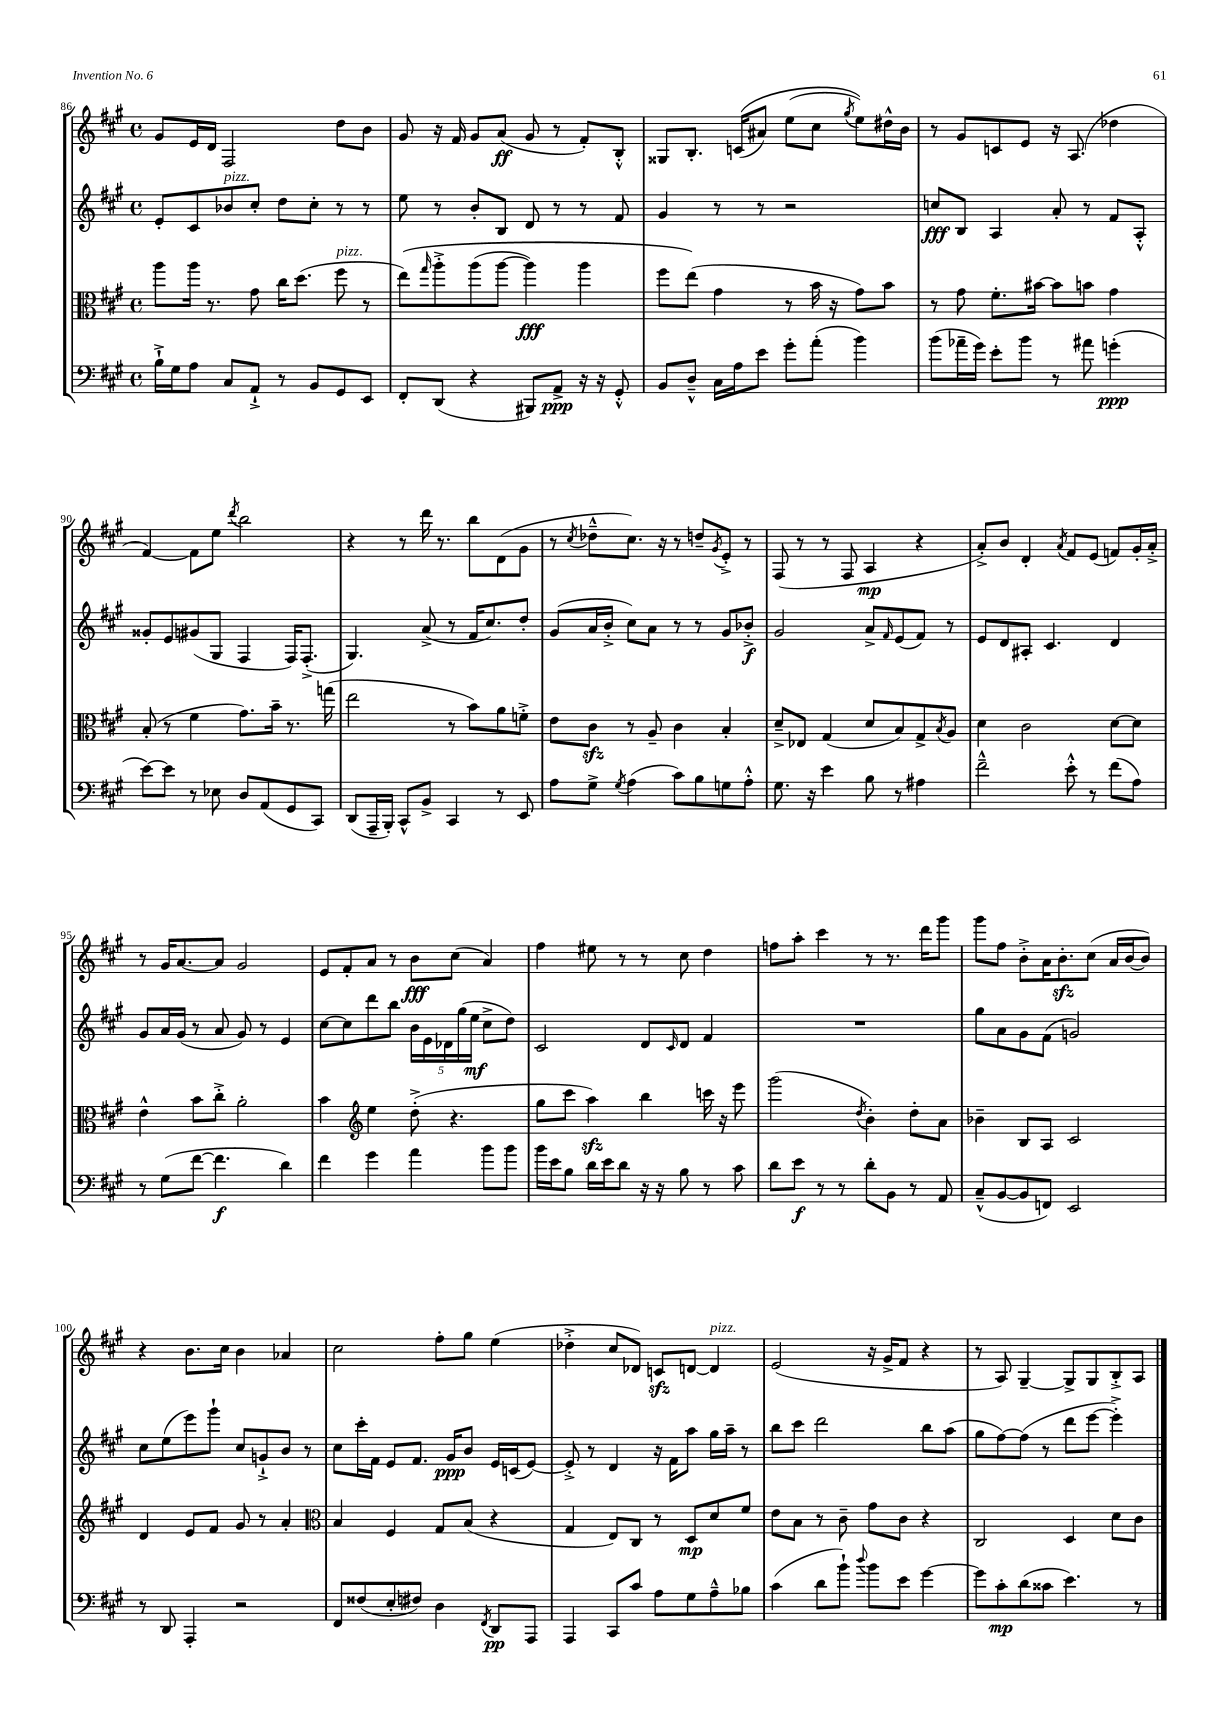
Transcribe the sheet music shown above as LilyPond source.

<<
\new StaffGroup <<
\new Staff = "s0" {
    \clef treble \key a \major \defaultTimeSignature \time 4/4
    gis'8 e'16 d'16 fis2 d''8 b'8 |
    gis'8 r16 fis'16 gis'8 a'8\ff( gis'8 r8 fis'8-.) b8-.-^ |
    gisis8 b8.-. c'16(\( ais'8) e''8( cis''8 \acciaccatura { gis''8 } e''8)\) dis''16-^ b'16 |
    r8 gis'8 c'8 e'8 r16 a8.( des''4 |
    fis'4~) fis'8 e''8 \acciaccatura { d'''8 } b''2 |
    r4 r8 d'''16 r8. b''8 d'8( gis'8 |
    r8 \acciaccatura { cis''8 } des''8---^ cis''8.) r16 r8 d''8-- \acciaccatura { gis'8 } e'8-.-> r8 |
    fis8( r8 r8 fis8 a4\mp r4 |
    a'8-.->) b'8 d'4-. \acciaccatura { a'8 } fis'8 e'8( f'8) gis'16-. a'16-.-> |
    r8 gis'16 a'8.~ a'8 gis'2 |
    e'8 fis'8-. a'8 r8 b'8\fff cis''8( a'4) |
    fis''4 eis''8 r8 r8 cis''8 d''4 |
    f''8 a''8-. cis'''4 r8 r8. d'''16 gis'''8 |
    gis'''8 fis''8 b'8-.-> a'16 b'8.-.\sfz cis''8( a'16 b'16~ b'8) |
    r4 b'8. cis''16 b'4 aes'4 |
    cis''2 fis''8-. gis''8 e''4( |
    des''4-.-> cis''8 des'8) c'8\sfz d'8~ d'4^\markup { \italic "pizz." } |
    e'2( r16 gis'16-> fis'8 r4 |
    r8 a8) gis4~-- gis8-> gis8 b8-.-> a8 \bar "|." |
}
\new Staff = "s1" {
    \clef treble \key a \major \defaultTimeSignature \time 4/4
    e'8-. cis'8 bes'8^\markup { \italic "pizz." } cis''8-. d''8 cis''8-. r8 r8 |
    e''8 r8 b'8-. b8 d'8 r8 r8 fis'8 |
    gis'4 r8 r8 r2 |
    c''8\fff b8 a4 a'8-. r8 fis'8 a8-.-^ |
    gisis'8-. e'8 gis'8( gis8 fis4 fis16) fis8.-.->( |
    gis4.) a'8->( r8 fis'16 cis''8.) d''8-. |
    gis'8( a'16 b'16-.-> cis''8) a'8 r8 r8 gis'8 bes'8-.->\f |
    gis'2 a'8-> \grace { fis'16 } e'8( fis'8) r8 |
    e'8 d'8 ais8-. cis'4. d'4 |
    gis'8 a'16 gis'16( r8 a'8 gis'8) r8 e'4 |
    cis''8~ cis''8 d'''8 b''8 \tuplet 5/4 { b'16 e'16 des'16 gis''16( e''16\mf } cis''8-> d''8) |
    cis'2 d'8 \grace { cis'16 } d'8 fis'4 |
    R1 |
    gis''8 a'8 gis'8 fis'8( g'2) |
    cis''8 e''8( e'''8) gis'''8-! cis''8 g'8-!-> b'8 r8 |
    cis''8 cis'''16-. fis'16 e'8 fis'8. gis'16\ppp b'8 e'16 c'16( e'8~) |
    e'8-.-> r8 d'4 r16 fis'16 a''8 gis''16 a''16-- r8 |
    b''8 cis'''8 d'''2 b''8 a''8( |
    gis''8 fis''8~) fis''8( r8 d'''8 e'''8~ e'''4-.->) \bar "|." |
}
\new Staff = "s2" {
    \clef alto \key a \major \defaultTimeSignature \time 4/4
    a''8 a''16 r8. gis'8 cis''16 d''8.( fis''8^\markup { \italic "pizz." } r8 |
    e''8)\( \grace { gis''16 } a''8-.-> a''8( a''8~ a''4\fff) a''4 |
    fis''8 e''8(\) gis'4 r8 b'16 r16 gis'8) b'8 |
    r8 gis'8 fis'8.-. bis'16~ bis'8 b'8 gis'4 |
    b8-.( r8 fis'4 gis'8.) b'16-- r8. g''16( |
    e''2 r8 b'8) a'8 f'8-.-> |
    e'8 cis'8\sfz r8 a8-- cis'4 b4-. |
    d'8---> ees8 gis4( d'8 b8) gis8-> \acciaccatura { b8 } a8 |
    d'4 cis'2 d'8~ d'8 |
    e'4-^ b'8 cis''8-.-> a'2-. |
    b'4 \clef treble e''4 d''8-.->( r4. |
    gis''8 cis'''8 a''4\sfz) b''4 c'''16 r16 e'''8 |
    gis'''2( \acciaccatura { d''8 } b'4-.) d''8-. a'8 |
    bes'4-- b8 a8 cis'2 |
    d'4 e'8 fis'8 gis'8 r8 a'4-. |
    \clef alto b4 fis4 gis8 b8( r4 |
    gis4 e8) cis8 r8 d8\mp d'8 fis'8 |
    e'8 b8 r8 cis'8-- gis'8 cis'8 r4 |
    cis2 d4 d'8 cis'8 \bar "|." |
}
\new Staff = "s3" {
    \clef bass \key a \major \defaultTimeSignature \time 4/4
    b16-!-> gis16 a8 cis8 a,8-!-> r8 b,8 gis,8 e,8 |
    fis,8-. d,8( r4 bis,,8) a,8->\ppp r16 r16 gis,8-.-^ |
    b,8 d8---^ cis16 a16 e'8 gis'8-. a'8-.( b'4) |
    b'8( aes'16-- gis'16) e'8-. b'8 r8 ais'8 g'4-.\ppp( |
    e'8~) e'8 r8 ees8 d8 a,8( gis,8 cis,8) |
    d,8( a,,16-- b,,16-.) cis,8-^ b,8-> cis,4 r8 e,8 |
    a8 gis8-> \acciaccatura { gis8 } a4( cis'8) b8 g8 a8-.-^ |
    gis8. r16 e'4 b8 r8 ais4 |
    fis'2---^ e'8-.-^ r8 fis'8( a8) |
    r8 gis8( fis'8~ fis'4.\f d'4) |
    fis'4 gis'4 a'4 b'8 b'8 |
    b'16 e'16 b8 d'16 e'16 d'8 r16 r16 b8 r8 cis'8 |
    d'8 e'8\f r8 r8 d'8-. b,8 r8 a,8 |
    cis8---^( b,8~ b,8 f,8) e,2 |
    r8 d,8 a,,4-. r2 |
    fis,8 fisis8( e8-. fis8) d4 \acciaccatura { fis,8 } d,8\pp a,,8 |
    a,,4 cis,8 cis'8 a8 gis8 a8---^ bes8 |
    cis'4( d'8 b'8-!) \appoggiatura { d''8 } b'8 e'8 gis'4~ |
    gis'8 cis'8-.\mp d'8( cisis'8 e'4.) r8 \bar "|." |
}
>>
>>
\layout { \context { \Score currentBarNumber = #86 } }
